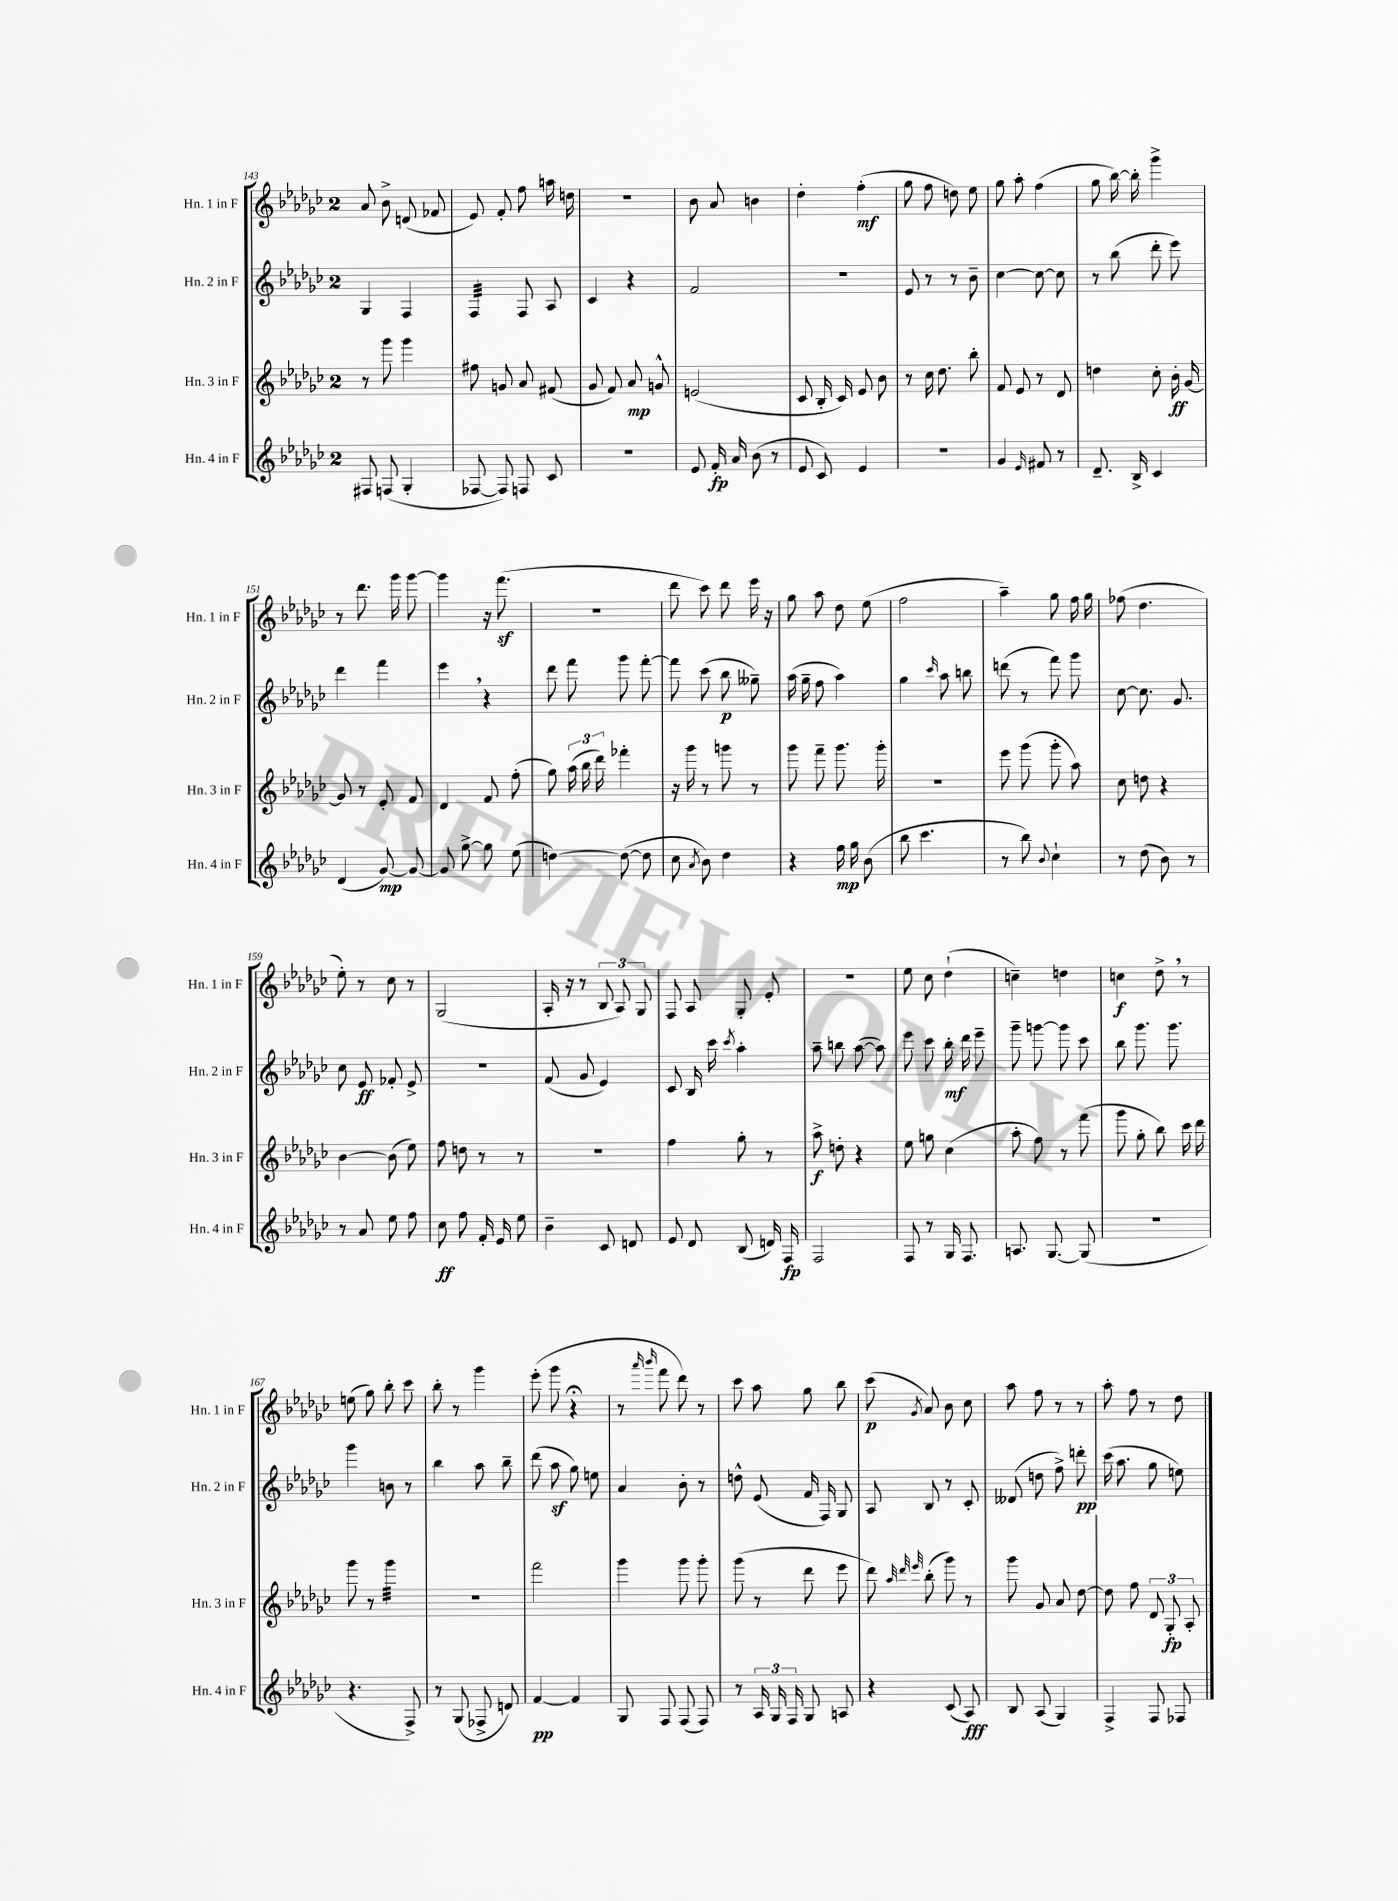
<<
\new StaffGroup <<
\new Staff = "s0" \with { instrumentName = "Hn. 1 in F" shortInstrumentName = "Hn. 1 in F" } {
    \clef treble \key ges \major \once \override Staff.TimeSignature.style = #'single-digit \time 2/4
    \autoBeamOff aes'8 bes'8-> d'8( fes'8 |
    ees'8) f'8-. f''8 a''16 d''16 |
    r2 |
    bes'8 aes'8 b'4 |
    des''4-. f''4-.\mf( |
    ges''8 f''8 d''8) ees''8 |
    ges''8 aes''8-. f''4( |
    ges''8 bes''16~) bes''16-. ges'''4-> |
    r8 des'''8. ges'''16 ges'''8~ |
    ges'''4 r16 f'''8.\sf( |
    R2 |
    des'''8 ces'''8) des'''8 ees'''16 r16 |
    ges''8 aes''8 des''8 ees''8( |
    f''2 |
    aes''4--) ges''8 f''16 ges''16 |
    fes''8( des''4. |
    ees''8-.) r8 ces''8 r8 |
    ges2( |
    aes16-. r16 r8 \tuplet 3/2 { bes8 aes8) ges8 } |
    f8 aes8 ges8-. ees'8-. |
    r2 |
    ees''8 ces''8 des''4-!( |
    c''4--) d''4 |
    c''4\f des''8-> \breathe r8 |
    e''8( ges''8) bes''8-. ces'''8 |
    bes''8-. r8 ges'''4 |
    ees'''8-.( ges'''8 r4\fermata |
    r8 \grace { aes'''16 bes'''16 } f'''8 des'''8) r8 |
    ces'''8 aes''8 ges''8 bes''8 |
    ces'''8\p( \acciaccatura { ges'8 } aes'8) bes'8 ces''8 |
    aes''8 f''8 r8 r8 |
    aes''8-. f''8 r8 des''8 \bar "|." |
}
\new Staff = "s1" \with { instrumentName = "Hn. 2 in F" shortInstrumentName = "Hn. 2 in F" } {
    \clef treble \key ges \major \once \override Staff.TimeSignature.style = #'single-digit \time 2/4
    \autoBeamOff ges4 f4 |
    f4:32 f8 aes8 |
    ces'4 r4 |
    f'2 |
    R2 |
    ees'8 r8 r8 bes'8-- |
    ces''4~ ces''8~ ces''8 |
    r8 bes''8( des'''8-. ees'''8) |
    des'''4 f'''4 |
    ees'''4 \breathe r4 |
    des'''8 f'''8 ges'''8 f'''8~-. |
    f'''8 ces'''8( bes''8\p geses''8--) |
    aes''16( ges''16-- f''8 aes''4) |
    ges''4 \grace { ces'''16 } aes''8 b''8 |
    d'''8( r8 f'''8) ges'''8 |
    ces''8~ ces''8. ges'8. |
    ces''8 ees'8\ff fes'8-. ees'8-> |
    R2 |
    f'8( ges'8 ees'4) |
    ces'8 bes16 ces'''16 \acciaccatura { ces'''8 } aes''4-. |
    aes''8-- b''8 aes''8~( aes''8) |
    ees'''8 ces'''8 bes''16-.\mf des'''16 ees'''8-- |
    ges'''8-- g'''8~ g'''8 ces'''8 |
    bes''8 ges'''8. ges'''8. |
    ges'''4 b'8 r8 |
    bes''4 aes''8 bes''8-- |
    des'''8( aes''8\sf ges''8) e''8 |
    aes'4 bes'8-. r8 |
    d''8-^ ees'8( f'16 f16) ges8 |
    aes8 bes8 r8 ces'8-. |
    deses'8( d''8 f''8->) d'''8-.\pp |
    ces'''16( aes''8. ges''8 e''8) \bar "|." |
}
\new Staff = "s2" \with { instrumentName = "Hn. 3 in F" shortInstrumentName = "Hn. 3 in F" } {
    \clef treble \key ges \major \once \override Staff.TimeSignature.style = #'single-digit \time 2/4
    \autoBeamOff r8 ges'''8 ges'''4 |
    fis''8 g'8 aes'8 fis'8( |
    ges'8 f'8) aes'8\mp g'8-^ |
    e'2( |
    ces'8 bes16-. ces'16) ees'8 bes'8 |
    r8 ces''16 des''8. bes''8-. |
    f'8 ees'8 r8 des'8 |
    d''4 ces''8-. bes'16-.\ff ges'16~ |
    ges'8 r8 ees'8-. f'8 |
    des'4 f'8 f''8-.( |
    ges''8) \tuplet 3/2 { aes''16( bes''16 des'''16) } fes'''4-. |
    r16 ges'''16 r8 g'''8 r8 |
    ges'''8 f'''8-- ges'''8. ges'''16-. |
    r2 |
    ees'''8 ges'''8( ges'''8-. aes''8) |
    ces''8 d''8 r4 |
    bes'4~ bes'8( ees''8) |
    f''8 d''8 r8 r8 |
    r2 |
    f''4 ges''8-. r8 |
    aes''8->\f d''8-. r4 |
    ees''8 g''8 ces''4( |
    aes''8-. f''8) r8 f'''8( |
    ges'''8 ges''8-. bes''8) ces'''16 des'''16 |
    ges'''8 r8 ges'''4:32 |
    r2 |
    f'''2 |
    ges'''4 ges'''8 ges'''8-. |
    ges'''8( r8 des'''8 ees'''8 |
    des'''8) \grace { aes''32 des'''32 ees'''32 } bes''8-.( ges'''8) r8 |
    ges'''8 ges'8 aes'8 des''8~ |
    des''8 f''8 \tuplet 3/2 { des'8 ges8-.\fp aes8-. } \bar "|." |
}
\new Staff = "s3" \with { instrumentName = "Hn. 4 in F" shortInstrumentName = "Hn. 4 in F" } {
    \clef treble \key ges \major \once \override Staff.TimeSignature.style = #'single-digit \time 2/4
    \autoBeamOff fis8 f8( ges4-. |
    fes8~ fes8) f8 ces'8 |
    r2 |
    ees'8 f'16-.\fp aes'16 bes'8( r8 |
    ees'8 ces'8) ees'4 |
    R2 |
    ges'4 \grace { ees'16 } fis'8 r8 |
    des'8.-- bes16-> ces'4 |
    des'4( ges'8~\mp) ges'8~ |
    ges'8 ges''8~-> ges''8 ees''8( |
    d''4~) d''8~( d''8 |
    ces''8 \acciaccatura { aes'8 } bes'8) des''4 |
    r4 f''16\mp ges''16 bes'8( |
    bes''8 ces'''4. |
    r8 bes''8) \appoggiatura { bes'8 } ces''4-! |
    r8 des''8( bes'8) r8 |
    r8 aes'8 ees''8 f''8 |
    ces''8\ff f''8 f'16-. ees'16 ees''8 |
    bes'4-- ces'8 d'8 |
    ees'8 des'8 bes8( d'16) f16\fp |
    f2 |
    f8 r8 ges16 f8. |
    a8. ges8.~ ges8( |
    r2 |
    r4. f8->) |
    r8 ges8( fes8-> d'8) |
    f'4~\pp f'4 |
    ges8 f8 f8( f8) |
    r8 \tuplet 3/2 { aes16 ges16 f16 } ges8 a8 |
    r4 ces'8( aes8\fff) |
    bes8 aes8( ges4) |
    f4-> f8 fes8 \bar "|." |
}
>>
>>
\layout { \context { \Score currentBarNumber = #143 } }
